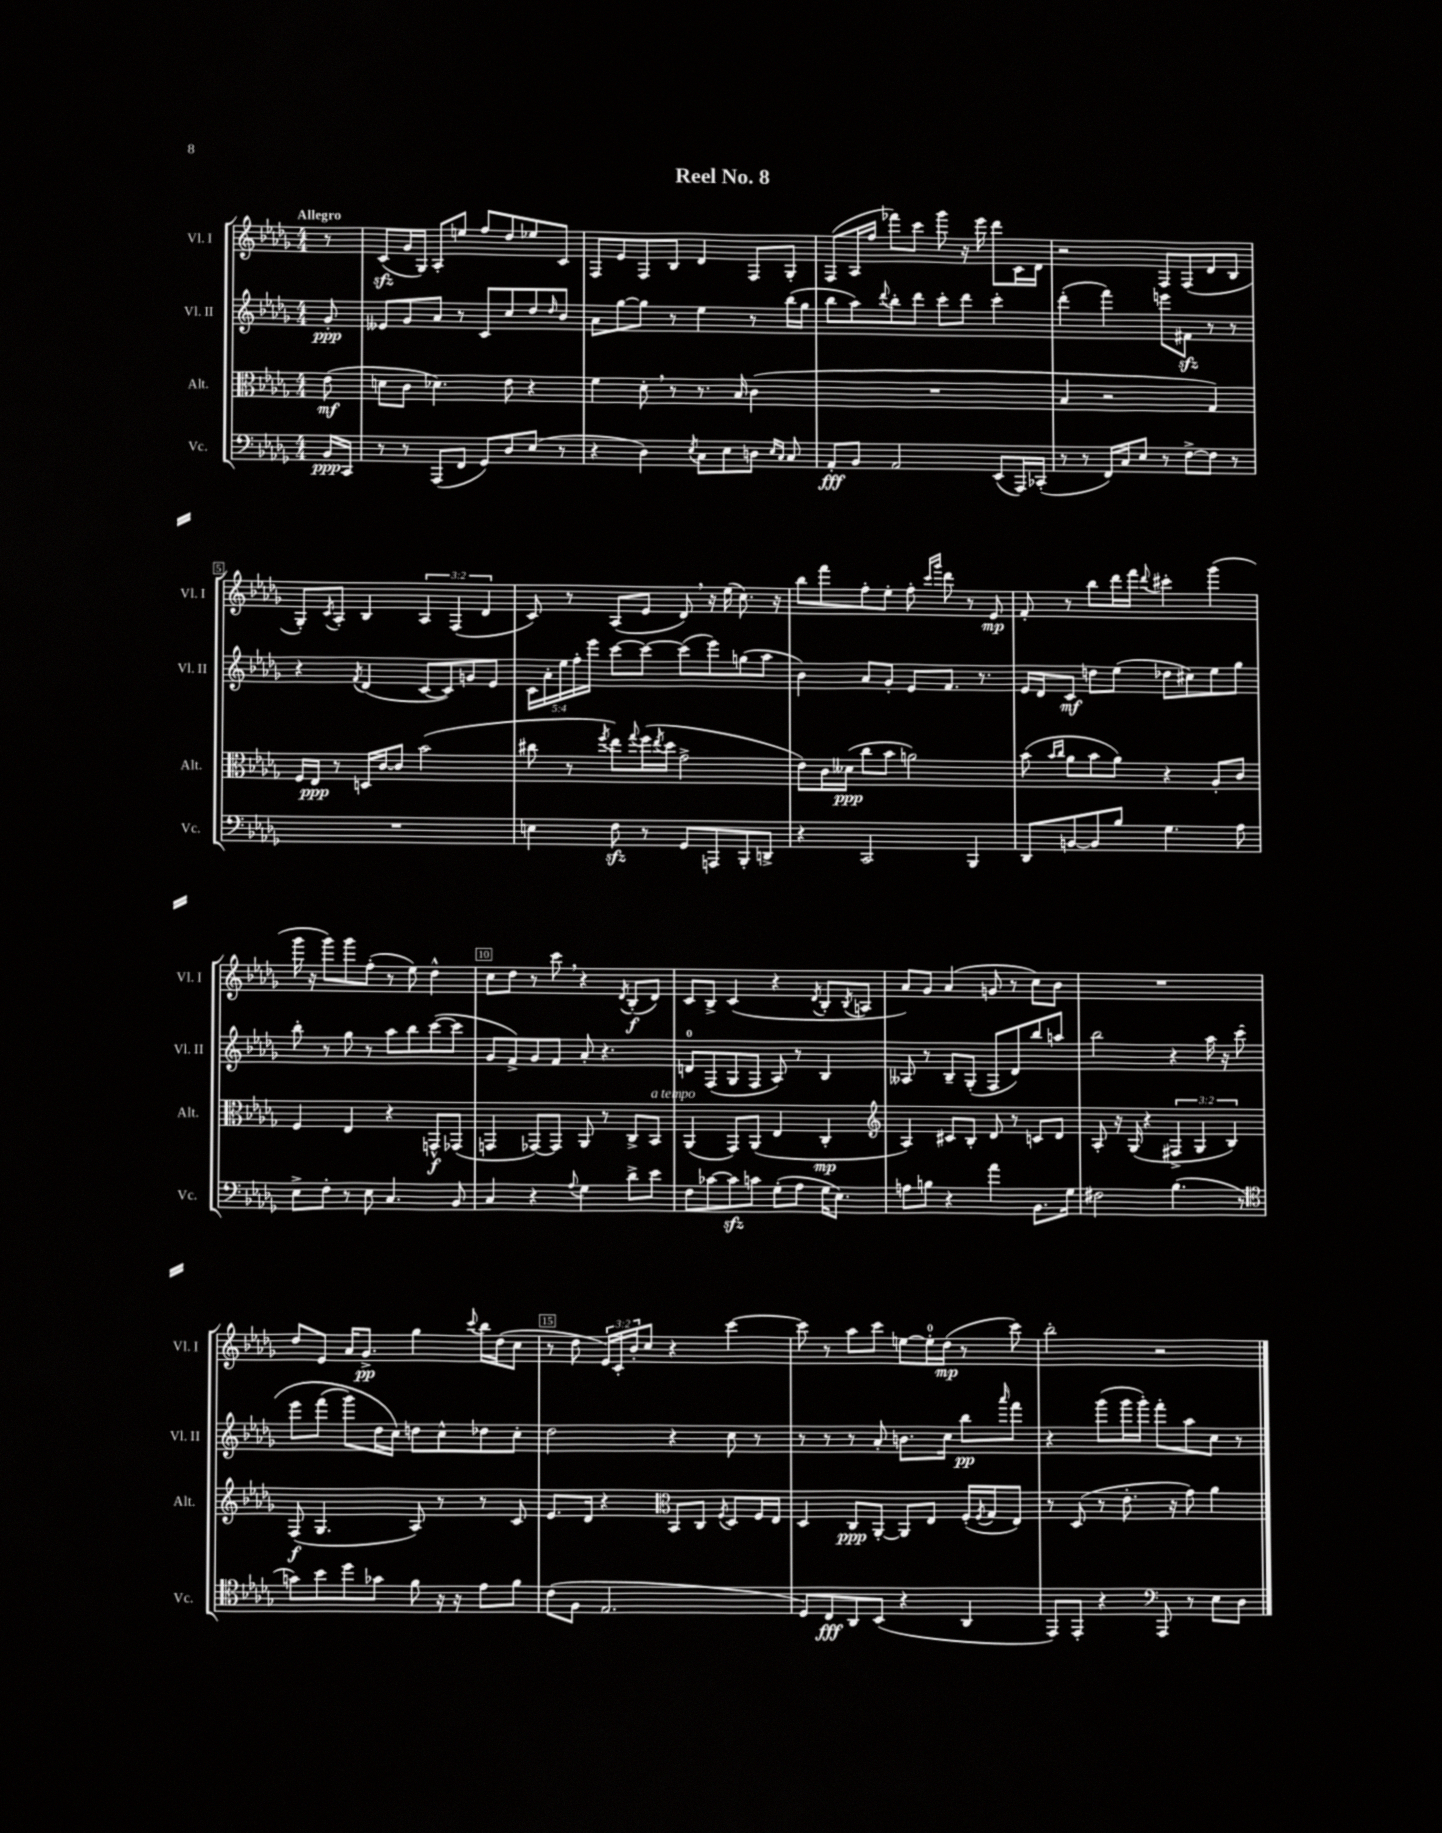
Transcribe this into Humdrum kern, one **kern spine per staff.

**kern	**kern	**kern	**kern
*staff4	*staff3	*staff2	*staff1
*clefF4	*clefC3	*clefG2	*clefG2
*k[b-e-a-d-g-]	*k[b-e-a-d-g-]	*k[b-e-a-d-g-]	*k[b-e-a-d-g-]
*M4/4	*M4/4	*M4/4	*M4/4
16BB-	(8e-	8g-'	8r
16CC	.	.	.
=	=	=	=
8r	8d	8e--	(8c
8r	8c	8g-	16g-
.	.	.	16G-)
(8AAA-	4.d-)	8a-	8A-'
8FF	.	8r	8ee
8GG-)	.	8c	8ff
8D-	8e-	8cc	8dd-
(8E-	4r	8dd-	8ee-
.	.	16qqdd-	.
8r	.	8b-	8c
=	=	=	=
4r	4f	8a-	8F
.	.	[8gg-	8e-
4D-)	8d-'	8gg-]	8F
.	8r	8r	8B-
8qE-	.	.	.
8C	8.r	4ee-	4d-
8E-	.	.	.
.	16B-	.	.
8D	(4c	8r	8F
16qqE-	.	.	.
16qqC	.	.	.
8C	.	(16bb-	8G-'
.	.	16gg-	.
=	=	=	=
8AA-'	1r	8bb-	(8F
8BB-	.	8aa-)	16A-
.	.	.	16ff
.	.	8qqddd-	.
2AA-	.	8bb-'	8fff-)
.	.	8ddd-	8ccc
.	.	8ccc'	8ggg-
.	.	8ddd-	16r
.	.	.	16eee-
(8EE-	.	4ccc'	8ddd-
16AAA-)	.	.	16c
(16CC-'	.	.	16d-
=	=	=	=
8r	4B-	(4ddd-'	2r
8r	.	.	.
16FF)	2r	4fff)	.
16C	.	.	.
8E-	.	.	.
8r	.	8eee	8F
[8F^	.	8f#	(8F
8F]	4G-)	8r	8d-
8r	.	8r	8B-
=	=	=	=
1r	16F	4r	8G-')
.	16E-	.	.
.	.	.	8qc
.	8r	.	8A-'
.	.	8qf	.
.	16D	(4d-	4B-
.	[16c	.	.
.	8c]	.	.
.	(2b-	[8c	6A-
.	.	8c])	.
.	.	.	(6F
.	.	8g	.
.	.	.	6d-
.	.	8e-	.
=	=	=	=
4E	8cc#	20c	8c)
.	.	20a-'	.
.	.	20ee-	.
.	8r	.	8r
.	.	20ff'	.
.	.	20eee-	.
.	8qff	.	.
8F	8ee-)	[8ccc	(8A-
.	8qqgg-	.	.
8r	(16ff	8ccc_	8e-
.	8qee-	.	.
.	16dd-	.	.
8GG-	2g-^	(8ccc]	8d-)
8AAA	.	8eee-)	16r
.	.	.	(16ee-
8BBB-'	.	(8gg	8.cc)
8DD^	.	8aa-	.
.	.	.	16r
=	=	=	=
4r	8e-)	4b-)	8bb-
.	16c	.	8fff
.	(16d--	.	.
2CC	8cc	8a-	8ff'
.	8b-	8g-'	8ee-'
.	2a)	8e-	8ff'
.	.	.	16qqccc
.	.	.	16qqggg-
.	.	8.f	8ddd-
4BBB-	.	.	8r
.	.	8.r	.
.	.	.	8e-
=	=	=	=
8DD-	(8b-	16e-	8f'
.	.	16d-	.
.	16qqb-	.	.
.	16qqcc	.	.
[8BB	8a-	8c	8r
8BB]	8b-	8dd	8bb-
8B-	8a-)	(8ee-	16ddd-
.	.	.	16fff
.	.	.	8qqddd-
4.G-	4r	8dd-	4ccc#'
.	.	8cc#)	.
.	8A-'	8ee-	(4ggg-
8A-	8c	8gg-	.
=	=	=	=
8E-^	4F	8bb-'	16ggg-
.	.	.	16r
8F'	.	8r	8ggg-)
8r	4E-	8gg-	8ggg-
8E-	.	8r	(8ff'
4.C	4r	8aa-	8r
.	.	8bb-	8ee-)
.	8GG^^	([8ccc	4dd-^^
8BB-	(8GG-	8ccc]	.
=	=	=	=
4C	4GG	8g-	8cc
.	.	8f^)	8dd-
4r	[8GG-)	8g-	8r
.	8GG-]	8f	8ccc
8qqA-	.	.	.
4G-	8AA-	8a-'	4r
.	8r	4.r	.
.	.	.	8qd-
8d-^	8C^	.	(8B-'
8e-	8BB-	.	8d-)
=	=	=	=
8F	(4AA-	8d	8c
[8c-	.	(8F	8B-^
8c-]	8GG-)	8G-	(4c
8c	(8AA-	8F	.
(8G-'	4E-	8A-)	4r
8A-	.	8r	.
.	.	.	8qd-
16G-	4C'	4B-	8B-'
8.E-)	.	.	.
.	.	.	8qB-
.	.	.	8A
=	=	=	=
*	*clefG2	*	*
8A	4A-)	8A--	8a-)
8B	.	8r	8g-
4r	8c#	8B-~	(4a-
.	8B-'	(8G-'	.
4a-	8d-	8F	8g
.	8r	8d-)	8r
8.BB-	8c	8bb-	8cc)
.	8d-	8aa	8b-
16G-	.	.	.
=	=	=	=
2F#	8A-'	2bb-	1r
.	16r	.	.
.	(16G-	.	.
.	4r	.	.
(4.B-	6F#^	4r	.
.	6G-	.	.
.	.	16aa-	.
.	.	16r	.
.	6B-)	.	.
8r	.	&(8ccc	.
=	=	=	=
*clefC4	*	*	*
8g)	(8F	8eee-	8dd-
8b-	4.G-	(8fff	8e-
8dd-	.	8ggg-)	16a-
.	.	.	8.g-^
8g-	.	16dd-	.
.	.	16cc&)	.
8f	8A-)	8dd	4gg-
16r	8r	8cc^^	.
16r	.	.	.
.	.	.	8qqccc
8e-	8r	8dd-	16bb-
.	.	.	(16dd-
8f	8c	8cc'	8cc
=	=	=	=
(8c	8.e-	2dd-	8r
8F	.	.	8dd-
.	16d-	.	.
2.E-	4r	.	24e-)
.	.	.	24c'
.	.	.	24b-'
.	.	.	8cc
*	*clefC3	*	*
.	8BB-	4r	4r
.	8C	.	.
.	8qF	.	.
.	8D-	8cc	[4ccc
.	16F	8r	.
.	16E-	.	.
=	=	=	=
8D-)	4D-	8r	8ccc]
8C	.	8r	8r
8AA-	8C	8r	8aa-
(8BB-	[8AA-'	8a-'	8ccc
4r	8AA-]	8.b	[8ee
.	8E-	.	16ee']
.	.	16cc	(16dd-
4AA-	(16F'	8bb-	8r
.	8qF	.	.
.	16G-	.	.
.	.	16qqaaa-	.
.	8E-)	8fff	8ccc)
=	=	=	=
8EE-)	8r	4r	2bb-'
8EE-'	(8D-	.	.
4r	8r	(8ggg-	.
.	8.e-'	16ggg-	.
.	.	16ggg-')	.
*clefF4	*	*	*
8AAA-	.	8fff'	2r
.	16r	.	.
8r	8g-)	8aa-	.
8E-	4a-	8cc	.
8D-	.	8r	.
==	==	==	==
*-	*-	*-	*-
